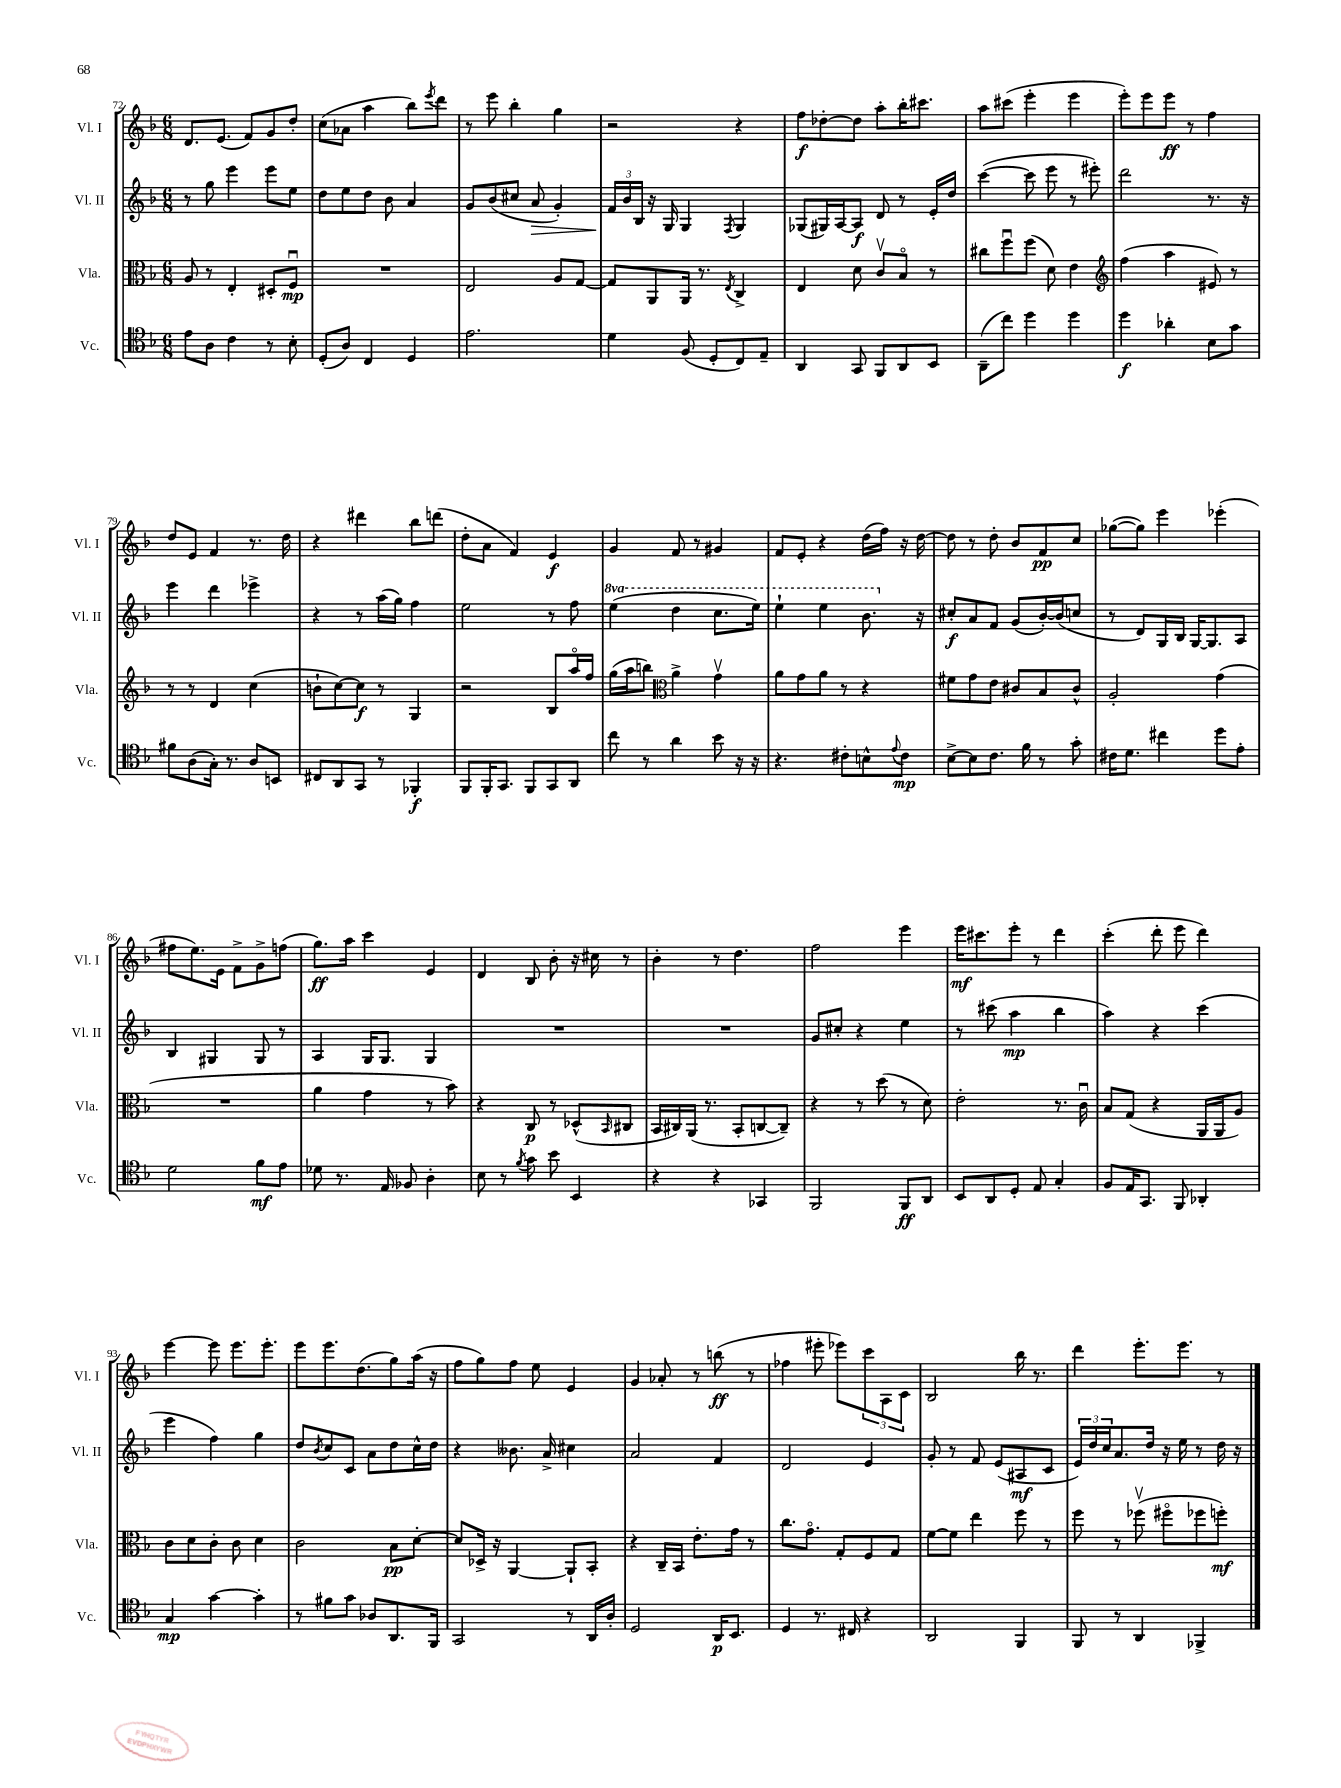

**kern	**kern	**kern	**kern
*staff4	*staff3	*staff2	*staff1
*clefC4	*clefC3	*clefG2	*clefG2
*k[b-]	*k[b-]	*k[b-]	*k[b-]
*M6/8	*M6/8	*M6/8	*M6/8
8e	8A	8r	8.d
8A	8r	8gg	.
.	.	.	(8.e
4c	4E'	4eee	.
.	.	.	8f)
8r	8D#'	8eee	8g
8B-'	8Fu	8ee	8dd'
=	=	=	=
(8D'	2.r	8dd	(8cc
8A)	.	8ee	8a-
4C	.	8dd	4aa
.	.	8b-	.
4D	.	4a	8bb-)
.	.	.	8qeee
.	.	.	8ddd
=	=	=	=
2.e	2E	8g	8r
.	.	(8b-	8eee
.	.	8cc#	4bb-'
.	.	8a	.
.	8A	4g')	4gg
.	[8G	.	.
=	=	=	=
4d	8G]	24f	2r
.	.	24b-	.
.	.	24B-	.
.	8AA	16r	.
.	.	16G	.
(8F	16AA	4G	.
.	8.r	.	.
8D'	.	.	.
.	8qE	8qF	.
8C)	4C^	4G	4r
8E~	.	.	.
=	=	=	=
4AA	4E	(8G-	8ff
.	.	16G#)	[8dd-'
.	.	[16A	.
8GG	8d	8A]	8dd-]
8FF	8cv	8d	8aa'
8AA	8B-o	8r	16bb-'
.	.	.	8.ccc#
8BB-	8r	16e'	.
.	.	16dd	.
=	=	=	=
(8AA~	8cc#	([4ccc	8aa
8cc)	8ffu	.	(8ccc#
4dd	(8ff	8ccc]	4eee'
.	8d)	8eee	.
4dd	4e	8r	4eee
.	.	8eee#')	.
=	=	=	=
*	*clefG2	*	*
4dd	(4ff	2ddd	8eee')
.	.	.	8eee
4a-'	4aa	.	8eee
.	.	.	8r
8B-	8e#)	8.r	4ff
8g	8r	.	.
.	.	16r	.
=	=	=	=
8f#	8r	4eee	8dd
(8A	8r	.	8e
16G')	4d	4ddd	4f
8.r	.	.	.
8A	(4cc	4eee-^	8.r
8BB	.	.	.
.	.	.	16dd
=	=	=	=
8C#	8b`	4r	4r
8AA	[8cc)	.	.
8GG	8cc]	8r	4ddd#
8r	8r	(16aa	.
.	.	16gg)	.
4FF-'	4G	4ff	8bb-
.	.	.	(8ddd
=	=	=	=
8FF	2r	2ee	8dd'
16FF'	.	.	8a
8.GG	.	.	.
.	.	.	4f)
8FF	.	.	.
8GG	8B-	8r	4e
8AA	16aao	8ff	.
.	16ff	.	.
=	=	=	=
8cc	(16gg	(4eee	4g
.	16aa	.	.
8r	8bb)	.	.
*	*clefC3	*	*
4a	4a^	4ddd	8f
.	.	.	8r
8b-	4gv	8.ccc	4g#
16r	.	.	.
16r	.	16eee)	.
=	=	=	=
4.r	8a	4eee`	8f
.	8g	.	8e'
.	8a	4eee	4r
8c#'	8r	.	.
8B^^	4r	8.bb-	(16dd
.	.	.	16ff)
8qqe	.	.	.
8c#	.	.	16r
.	.	16r	[16dd
=	=	=	=
[8B-^	8f#	8cc#'	8dd]
8B-]	8g	8a	8r
8.c	8e	8f	8dd'
.	8c#	(8g	8b-
16f	.	.	.
8r	8B-	[16b-')	8f
.	.	(16b-]	.
8g'	8c#^^	8cc	8cc
=	=	=	=
16c#	2A'	8r	([8gg-
8.d	.	.	.
.	.	8d)	8gg-])
4cc#	.	16G	4eee
.	.	16B-	.
.	.	[16G	.
.	.	8.G]	.
8dd	(4g	.	(4eee-'
8e'	.	8A	.
=	=	=	=
2d	2.r	4B-	8ff#
.	.	.	8.ee)
.	.	4G#	.
.	.	.	16e
.	.	.	8f^
8f	.	8G#	8g^
8e	.	8r	(8ff
=	=	=	=
8d-	4a	4A	8.gg)
8.r	.	.	.
.	.	.	16aa
.	4g	16G	4ccc
16E	.	8.G	.
8F-	.	.	.
4A'	8r	4G	4e
.	8b-)	.	.
=	=	=	=
8B-	4r	2.r	4d
8r	.	.	.
8qf	.	.	.
8g	8C	.	8B-
8b-	8r	.	8b-'
4BB-	(8D-^^	.	16r
.	.	.	16cc#
.	16qqBB-	.	.
.	8C#	.	8r
=	=	=	=
4r	16BB-	2.r	4b-'
.	16C#)	.	.
.	(16AA	.	.
.	8.r	.	.
4r	.	.	8r
.	8BB-'	.	4.dd
4GG-	[8C	.	.
.	8C~])	.	.
=	=	=	=
2FF	4r	8g	2ff
.	.	8cc#'	.
.	8r	4r	.
.	(8dd	.	.
8FF	8r	4ee	4eee
8AA	8d)	.	.
=	=	=	=
8BB-	2e'	8r	16eee
.	.	.	8.ccc#
8AA	.	(8ccc#	.
8D'	.	4aa	8eee'
8E	.	.	8r
4G'	8.r	4bb-	4ddd
.	16cu	.	.
=	=	=	=
8F	8B-	4aa)	(4ccc'
16E	(8G	.	.
8.GG	.	.	.
.	4r	4r	8ddd'
8FF	.	.	8eee
4AA-'	16AA	(4ccc	4ddd)
.	16AA	.	.
.	8A)	.	.
=	=	=	=
4G	8c	4eee	[4eee
.	8d	.	.
[4g	8c'	4ff)	8eee]
.	8c	.	8.eee
4g']	4d	4gg	.
.	.	.	8.eee'
=	=	=	=
8r	2c	8dd	8eee
.	.	8qb-	.
8f#	.	8cc	8.eee
8g	.	8c	.
.	.	.	(8.dd
8A-	.	8a	.
8.AA	8B-	8dd	8gg)
.	[8d'	16cc^^	(16aa
16FF	.	16dd	16r
=	=	=	=
2GG	8d]	4r	8ff
.	16D-^	.	8gg)
.	16r	.	.
.	[4AA	8.b--	8ff
.	.	.	8ee
.	.	16a^	.
8r	8AA`]	4cc#	4e
16AA	8BB-'	.	.
16A'	.	.	.
=	=	=	=
2D	4r	2a	4g
.	16C~	.	8a-'
.	16BB-	.	.
.	8.e'	.	8r
16AA	.	4f	(8bb
8.BB-	16g	.	.
.	8r	.	8r
=	=	=	=
4D	8.cc	2d	4ff-
.	8.go	.	.
8.r	.	.	8eee#'
.	8G'	.	8eee-)
16C#	.	.	.
4r	8F	4e	12ccc
.	.	.	12A
.	8G	.	.
.	.	.	12c
=	=	=	=
2AA	[8f	8g'	2B-
.	8f]	8r	.
.	4ee	8f	.
.	.	(8e	.
4FF	8ff	8A#	16bb-
.	.	.	8.r
.	8r	8c	.
=	=	=	=
8FF	8ff	24e)	4ddd
.	.	24dd	.
.	.	24cc	.
8r	8r	8.a	.
4AA	(8ff-v	.	8.eee'
.	.	16dd	.
.	8ff#o	16r	.
.	.	16ee	8.eee
4FF-^	8ff-	8r	.
.	8ff')	16dd	8r
.	.	16r	.
==	==	==	==
*-	*-	*-	*-
